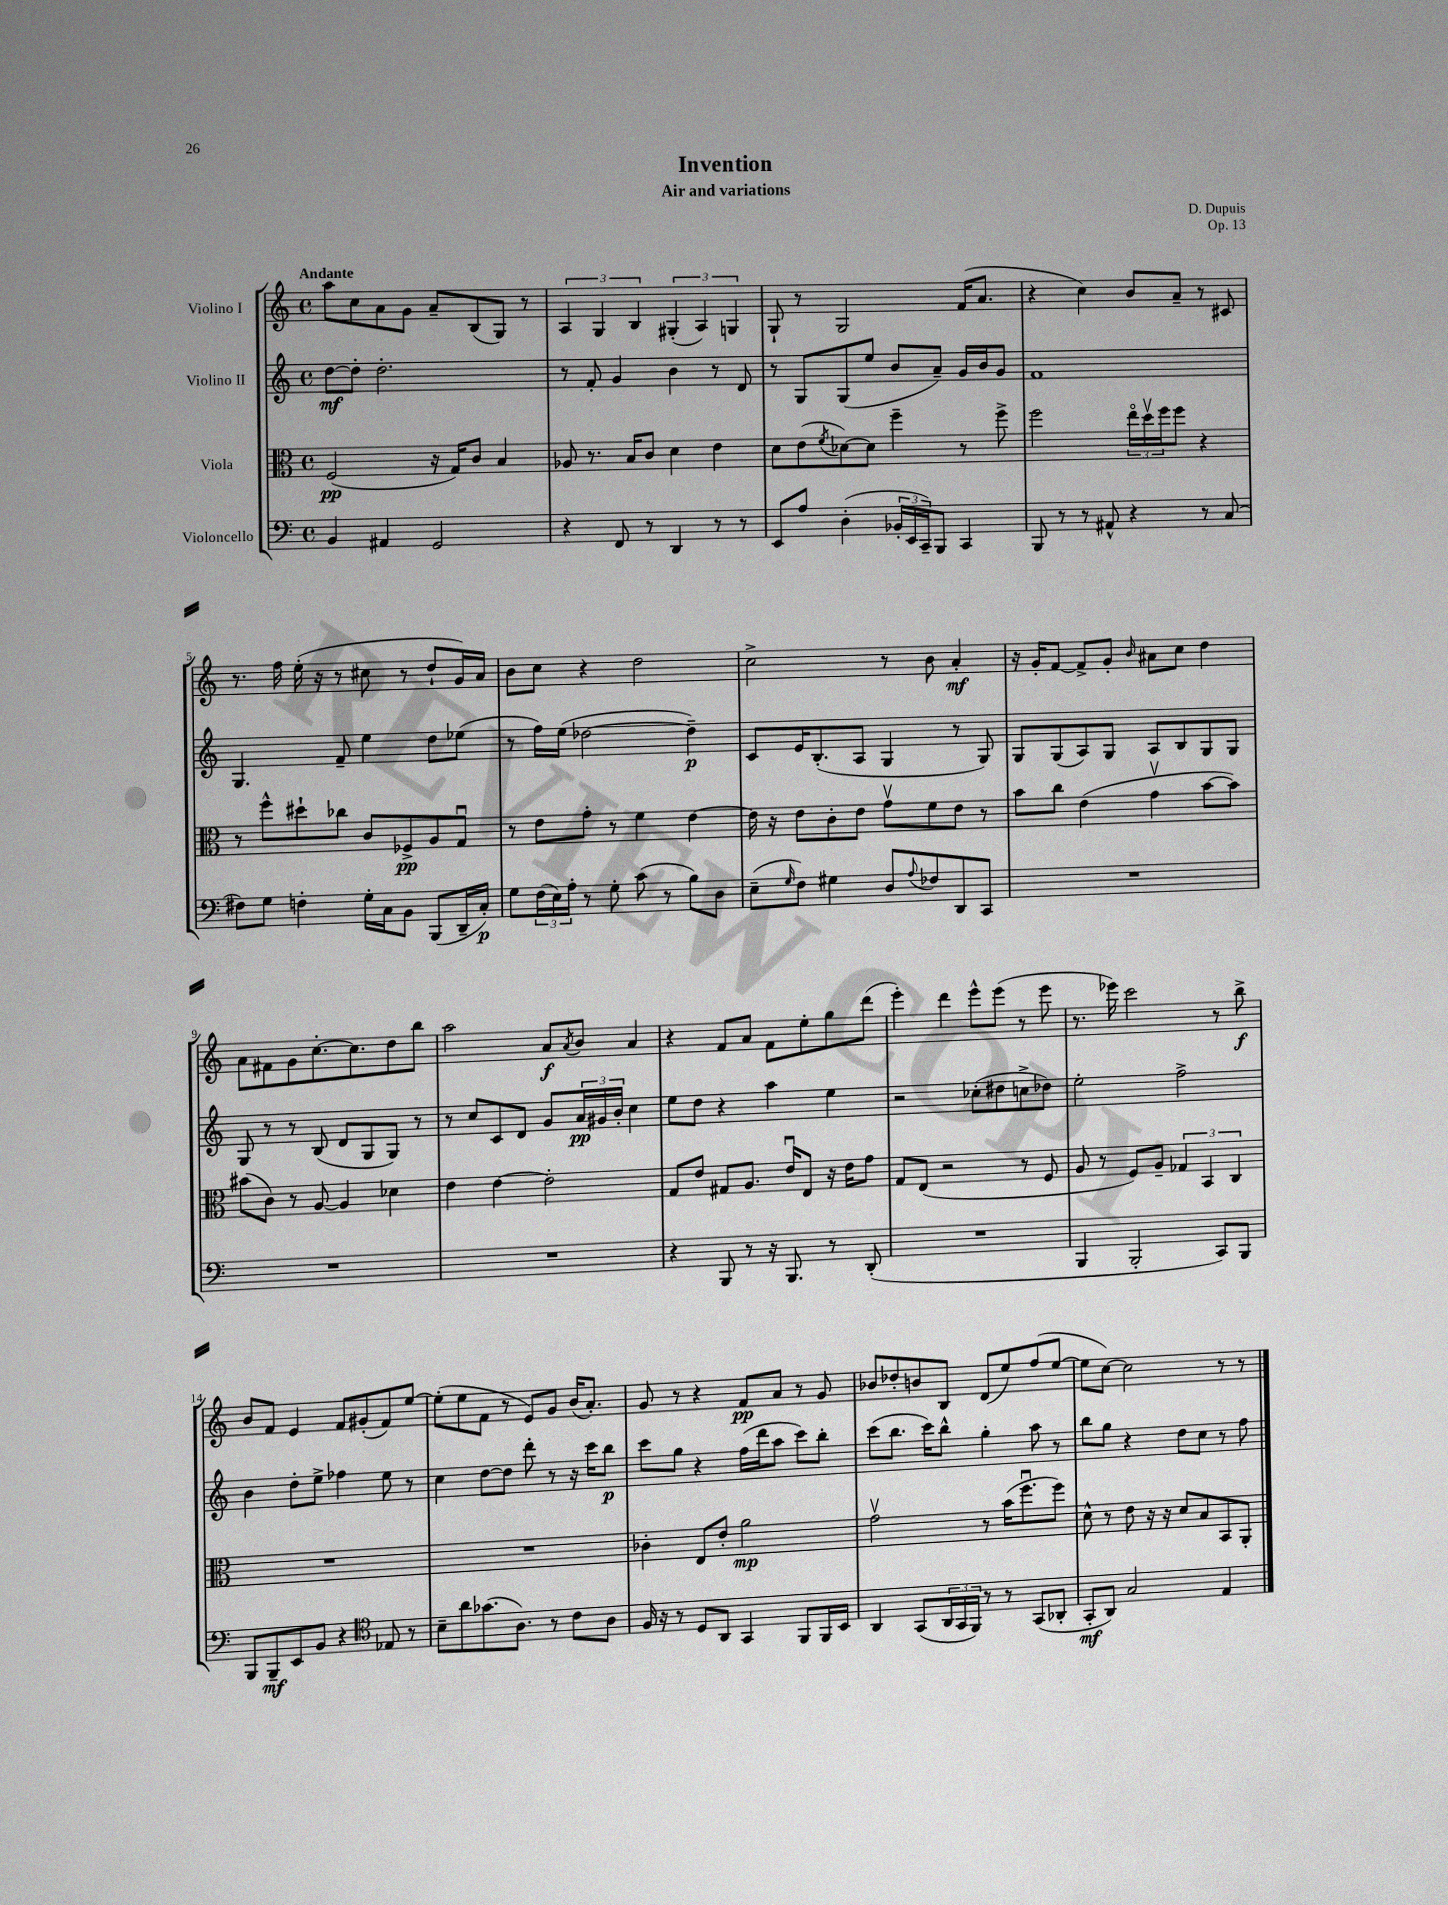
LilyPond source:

\header { title = "Invention" composer = "D. Dupuis" subtitle = "Air and variations" opus = "Op. 13" }
<<
\new StaffGroup <<
\new Staff = "s0" \with { instrumentName = "Violino I" } {
    \clef treble \key c \major \defaultTimeSignature \time 4/4 \tempo "Andante"
    a''8 c''8 a'8 g'8 a'8-- b8( g8) r8 |
    \tuplet 3/2 { a4 g4 b4 } \tuplet 3/2 { gis4-.( a4) g4 } |
    g8-! r8 g2 f'16( a'8. |
    r4 c''4) b'8 a'8-- r8 cis'8 |
    r8. f''16 e''16-.( r16 r8 cis''8 r8 d''8-! g'16) a'16 |
    b'8 c''8 r4 d''2 |
    c''2-> r8 b'8 a'4-.\mf |
    r16 g'16-. f'8~ f'8-> g'8-. \grace { b'16 } ais'8 c''8 d''4 |
    a'8 fis'8 g'8 c''8.~-. c''8. d''8 b''8 |
    a''2 a'8\f \acciaccatura { a'8 } b'8 a'4 |
    r4 f'8 a'8 f'8 e''8-. g''8 d'''8( |
    e'''4-.) d'''4 e'''8-^ e'''8( r8 e'''8 |
    r8. ees'''16) c'''2 r8 b''8->\f |
    b'8 f'8 e'4 f'8 gis'8-.( f'8) e''8~ |
    e''8-.( e''8 f'8 r8 e'8) g'8 b'16( a'8.-.) |
    g'8 r8 r4 f'8\pp a'8 r8 g'8 |
    bes'8 des''8-. b'8 b8 d'8( e''8) f''8( e''8~ |
    e''8 c''8~) c''2 r8 r8 \bar "|." |
}
\new Staff = "s1" \with { instrumentName = "Violino II" } {
    \clef treble \key c \major \defaultTimeSignature \time 4/4
    d''8~\mf d''8-. d''2.-. |
    r8 f'8-. g'4 b'4 r8 d'8 |
    r8 g8 g8( e''8 b'8 a'8--) g'16 b'16 g'8 |
    f'1 |
    g4. f'8-- e''4 d''8 ees''8( |
    r8 f''16) e''16( des''2~ des''4--\p) |
    c'8 e'16 b8.-.( a8 g4 r8 g8) |
    g8 g8( a8) g8 a8 b8 g8 g8 |
    g8 r8 r8 b8( d'8 g8 g8) r8 |
    r8 c''8 c'8 d'8 g'8 \tuplet 3/2 { a'16\pp gis'16 b'16-. } c''4 |
    e''8 d''8 r4 a''4 e''4 |
    r2 ces''8-.( dis''8 c''8-> des''8) |
    e''2-. f''2-> |
    b'4 d''8-. e''8-> fes''4 e''8 r8 |
    c''4 d''8~ d''8 d'''8-. r8 r16 c'''16 b''8\p |
    c'''8 g''8 r4 f''16( d'''16 a''8 c'''8) b''8-. |
    c'''8( b''8. c'''16) b''8-^ g''4-. a''8 r8 |
    b''8 g''8 r4 d''8 c''8 r8 f''8 \bar "|." |
}
\new Staff = "s2" \with { instrumentName = "Viola" } {
    \clef alto \key c \major \defaultTimeSignature \time 4/4
    f2\pp( r16 g16) c'8 b4 |
    aes8 r8. b16 c'8 d'4 e'4 |
    d'8 e'8( \acciaccatura { f'8 } des'8~) des'8 f''4-- r8 f''8-> |
    f''2 \tuplet 3/2 { e''16\flageolet d''16\upbow f''16 } f''8 r4 |
    r8 f''8-^ dis''8-! ces''8 c'8 fes8->\pp a8 g8\downbow |
    r8 e'8 g'8-. r8 f'4 e'4~ |
    e'16 r16 e'8 c'8-. e'8 g'8\upbow f'8 e'8 r8 |
    b'8 c''8 e'4( g'4\upbow b'8~ b'8) |
    bis'8( c'8) r8 a8~ a4 des'4 |
    e'4 e'4~ e'2-. |
    g8 e'8 gis8 a8. e'16\downbow e8 r16 e'16 g'8 |
    g8 e8( r2 r8 f8 |
    a8 r8 f8) a8-- \tuplet 3/2 { ges4 b,4 c4 } |
    R1 |
    R1 |
    ces'4-. e8 e'8-. a'2\mp |
    g'2\upbow r8 b'16( f''8.\downbow f''8) |
    d'8-^ r8 e'8 r16 r16 d'8 b8 b,8 a,8-. \bar "|." |
}
\new Staff = "s3" \with { instrumentName = "Violoncello" } {
    \clef bass \key c \major \defaultTimeSignature \time 4/4
    b,4 ais,4 g,2 |
    r4 f,8 r8 d,4 r8 r8 |
    e,8 a8 d4-.( \tuplet 3/2 { bes,16-. e,16 c,16--) } b,,8 c,4 |
    b,,8 r8 r8 ais,8-^ r4 r8 c8( |
    fis8) g8 f4-. g16-. c16 b,8 b,,8( d,16-- c16-.\p) |
    g8 \tuplet 3/2 { f16( e16) a16-. } r8 g8-. c'8( r8 b8) d8 |
    e8--( \grace { g16 } f8) gis4 d8 \appoggiatura { a8 } fes8 d,8 c,8 |
    R1 |
    R1 |
    R1 |
    r4 b,,8 r8 r16 b,,8. r8 d,8-.( |
    R1 |
    b,,4 b,,2-. c,8) b,,8 |
    b,,8 b,,8--\mf e,8 b,8 r4 \clef tenor ees8 r8 |
    b8-- a'8 ges'8.( a8.) r8 c'8 a8 |
    f16 r16 r8 d8 a,8 g,4 f,8 f,16 b,16 |
    a,4 g,8( \tuplet 3/2 { a,16 g,16 f,16) } r8 r8 g,8( aes,8-. |
    g,8-.\mf a,8) g2 e4 \bar "|." |
}
>>
>>
